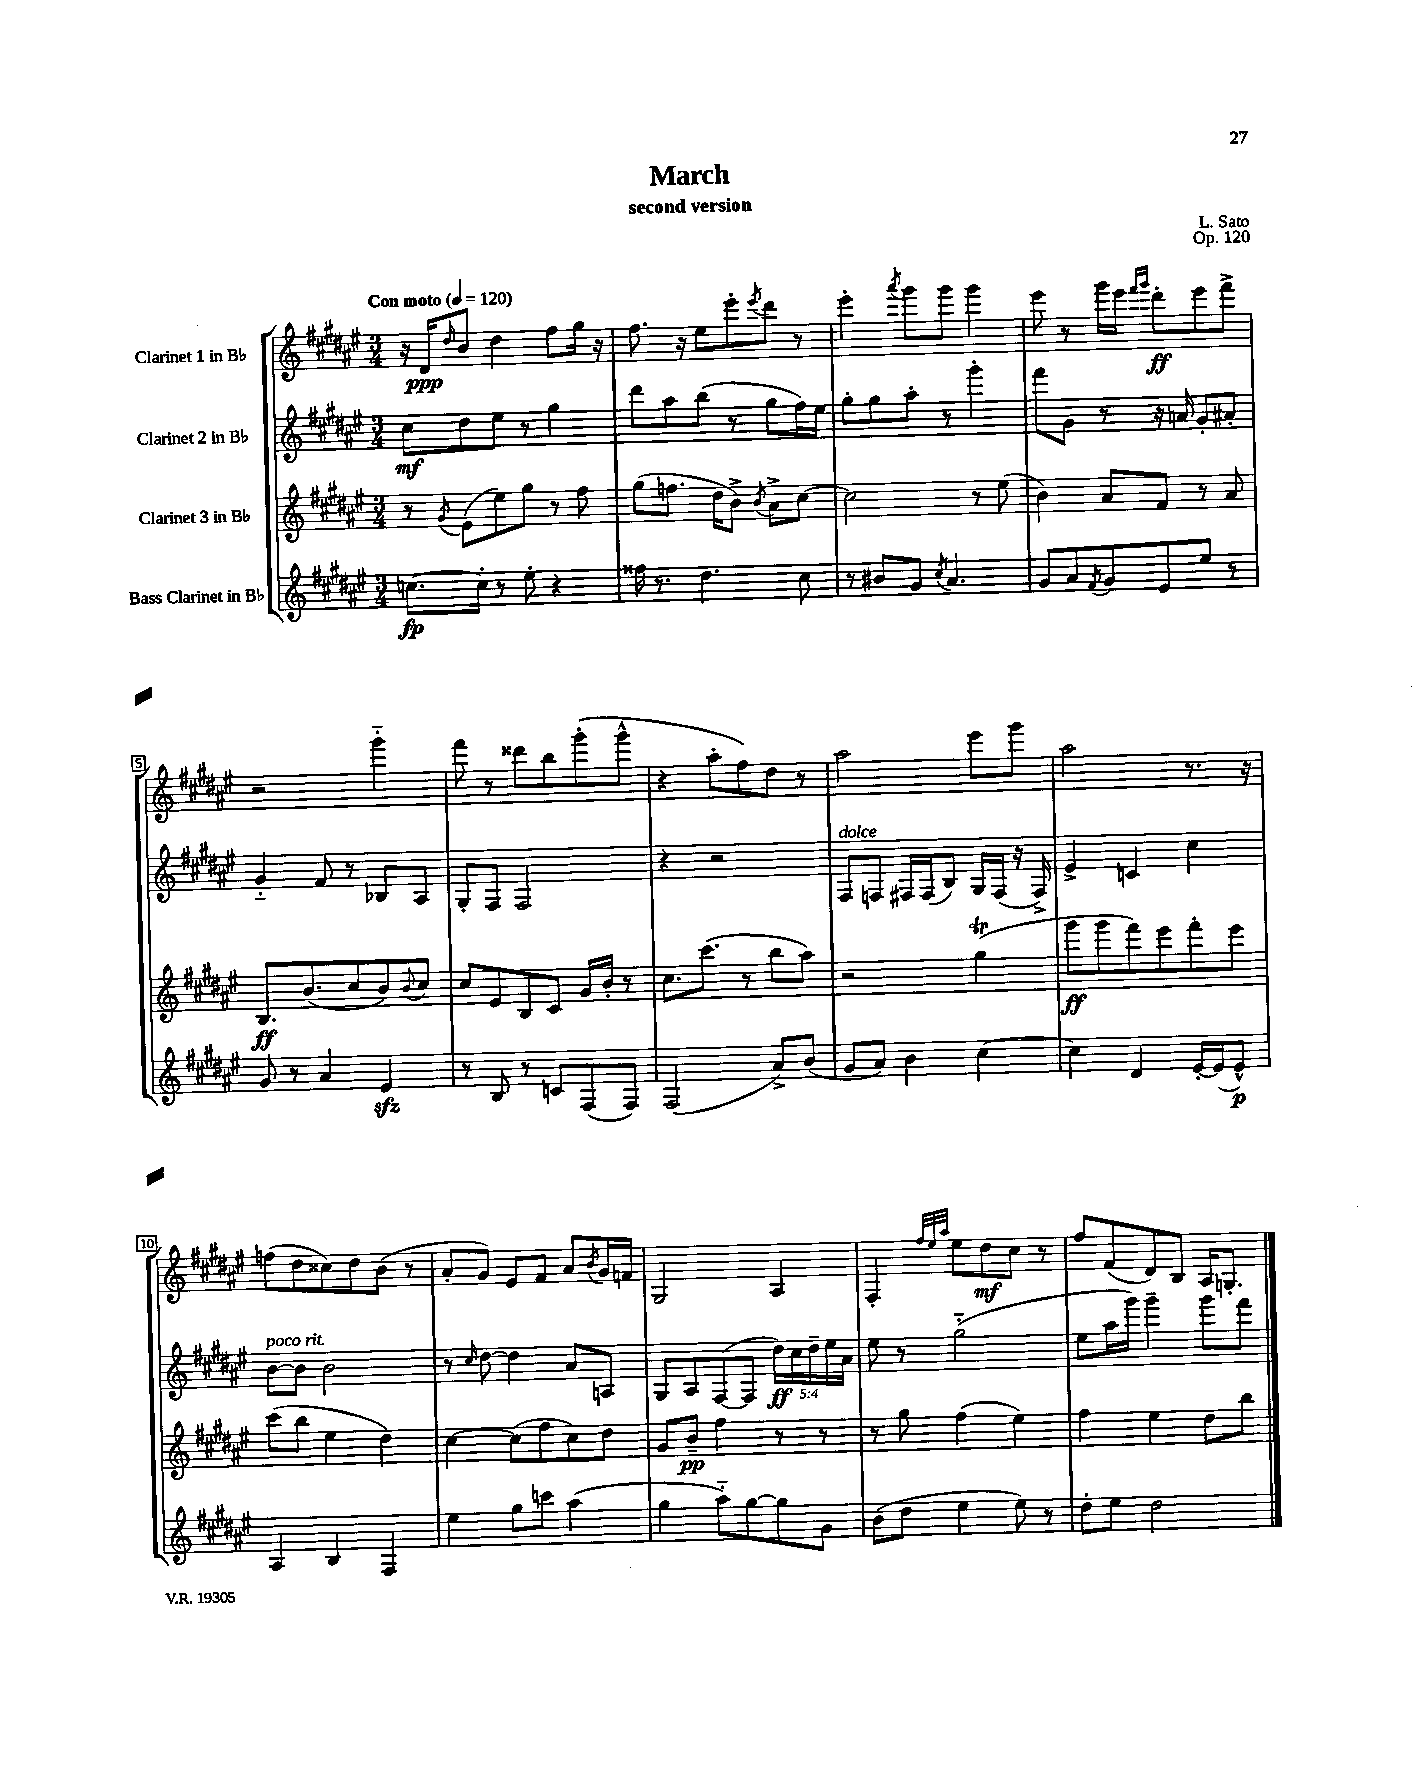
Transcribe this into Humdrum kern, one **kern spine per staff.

**kern	**dynam	**kern	**dynam	**kern	**dynam	**kern	**dynam
*part4	*part4	*part3	*part3	*part2	*part2	*part1	*part1
*staff4	*staff4	*staff3	*staff3	*staff2	*staff2	*staff1	*staff1
*I"Bass Clarinet in B♭	*	*I"Clarinet 3 in B♭	*	*I"Clarinet 2 in B♭	*	*I"Clarinet 1 in B♭	*
*clefG2	*	*clefG2	*	*clefG2	*	*clefG2	*
*k[f#c#g#d#a#e#]	*	*k[f#c#g#d#a#e#]	*	*k[f#c#g#d#a#e#]	*	*k[f#c#g#d#a#e#]	*
*M3/4	*	*M3/4	*	*M3/4	*	*M3/4	*
*MM120	*	*MM120	*	*MM120	*	*MM120	*
=1	=1	=1	=1	=1	=1	=1	=1
!	!	!	!	!	!	!LO:TX:a:B:t=Con moto	!
[8.ccn\L	fp	8r	.	8cc#\L	mf	16r	.
.	.	.	.	.	.	16d#/KL	ppp
.	.	8qg#/	.	.	.	16qqdd#/	.
.	.	(8e#\L	.	8dd#\	.	8b/J	.
16cc'\Jk]	.	.	.	.	.	.	.
8r	.	8ee#\)	.	8ee#\J	.	4dd#\	.
8ee#'\	.	8gg#\J	.	8r	.	.	.
4r	.	8r	.	4gg#\	.	8ff#\L	.
.	.	8ff#\	.	.	.	16gg#\Jk	.
.	.	.	.	.	.	16r	.
=2	=2	=2	=2	=2	=2	=2	=2
16ff##X\	.	(8gg#\L	.	8ddd#\L	.	8.ff#\	.
8.r	.	.	.	.	.	.	.
.	.	8.ffn\J	.	8aa#\	.	.	.
.	.	.	.	.	.	16r	.
4.dd#\	.	.	.	(8bb\J	.	8ee#\L	.
.	.	16dd#\KL	.	.	.	.	.
.	.	8b^\J)	.	8r	.	8eee#'\	.
.	.	8qb/	.	.	.	8qeee#/	.
.	.	8a#^\L	.	8gg#\L	.	8ddd#\J	.
8cc#\	.	[8cc#\J	.	16ff#\L)	.	8r	.
.	.	.	.	16ee#\JJ	.	.	.
=3	=3	=3	=3	=3	=3	=3	=3
8r	.	2cc#\]	.	8gg#'\L	.	4eee#'\	.
8b#X/L	.	.	.	8gg#\	.	.	.
.	.	.	.	.	.	8qaaa#/	.
8g#/J	.	.	.	8aa#'\J	.	8ggg#\L	.
8qcc#/	.	.	.	.	.	.	.
4.a#/	.	.	.	8r	.	8ggg#\J	.
.	.	8r	.	4ggg#'\	.	4ggg#\	.
.	.	(8ee#\	.	.	.	.	.
=4	=4	=4	=4	=4	=4	=4	=4
8g#/L	.	4b\)	.	8fff#\L	.	8eee#\	.
8a#/	.	.	.	8g#\J	.	8r	.
8qf#/	.	.	.	.	.	.	.
8g#/	.	8a#/L	.	8r	.	16ggg#\LL	.
.	.	.	.	.	.	16eee#\JJ	.
.	.	.	.	.	.	16qqfff#/LL	.
.	.	.	.	.	.	16qqggg#/JJ	.
8e#/	.	8f#/J	.	16r	.	8ddd#'\L	ff
.	.	.	.	16an/	.	.	.
8ee#/J	.	8r	.	8g#'/L	.	8eee#\	.
8r	.	8a#/	.	8a#X'/J	.	8fff#^\J	.
!!LO:LB:g=z
=5	=5	=5	=5	=5	=5	=5	=5
8g#/	.	8.B/L	ff	4g#/	.	2r	.
8r	.	.	.	.	.	.	.
.	.	(8.b/	.	.	.	.	.
4a#/	.	.	.	8f#/	.	.	.
.	.	8cc#/	.	8r	.	.	.
4e#zz/	.	8b/)	.	8B-X/L	.	4ggg#\	.
.	.	8qqb/	.	.	.	.	.
.	.	8cc#/J	.	8A#/J	.	.	.
=6	=6	=6	=6	=6	=6	=6	=6
8r	.	8cc#/L	.	8G#'/L	.	8fff#\	.
8B/	.	8e#/	.	8F#/J	.	8r	.
8r	.	8B/	.	2F#/	.	8ddd##X\L	.
8cn/L	.	8c#/J	.	.	.	8bb\	.
(8F#/	.	16g#/LL	.	.	.	(8ggg#'\	.
.	.	16b'/JJ	.	.	.	.	.
8F#/J)	.	8r	.	.	.	8ggg#^^\J	.
=7	=7	=7	=7	=7	=7	=7	=7
(2F#/	.	8.cc#\L	.	4r	.	4r	.
.	.	(8.ccc#\J	.	.	.	.	.
.	.	.	.	2r	.	8aa#'\L	.
.	.	8r	.	.	.	8ff#\)	.
8a#^/L)	.	8bb\L	.	.	.	8dd#\J	.
(8b/J	.	8aa#\J)	.	.	.	8r	.
=8	=8	=8	=8	=8	=8	=8	=8
!	!	!	!	!LO:TX:a:i:t=dolce	!	!	!
8g#/L	.	2r	.	8F#/L	.	2aa#\	.
8a#/J)	.	.	.	8Fn/J	.	.	.
4b\	.	.	.	16F#X/LL	.	.	.
.	.	.	.	(16F#/J	.	.	.
.	.	.	.	8B/J)	.	.	.
[4cc#\	.	(4gg#T\	.	16G#/LL	.	8eee#\L	.
.	.	.	.	(16F#/JJ	.	.	.
.	.	.	.	16r	.	8ggg#\J	.
.	.	.	.	16F#^/)	.	.	.
=9	=9	=9	=9	=9	=9	=9	=9
4cc#\]	.	8ggg#\L	ff	4e#^/	.	2aa#\	.
.	.	8ggg#\	.	.	.	.	.
4d#/	.	8fff#\)	.	4cn/	.	.	.
.	.	8eee#\	.	.	.	.	.
[16e#'/LL	.	8fff#'\	.	4cc#\	.	8.r	.
(16e#/J]	.	.	.	.	.	.	.
8e#^^/J)	p	8eee#\J	.	.	.	.	.
.	.	.	.	.	.	16r	.
!!LO:LB:g=z
=10	=10	=10	=10	=10	=10	=10	=10
!	!	!	!	!LO:TX:a:i:t=poco rit.	!	!	!
4A#/	.	(8ccc#\L	.	[8b\L	.	(8ffn\L	.
.	.	8bb\J	.	8b\J]	.	8dd#\	.
4B/	.	4ee#\	.	2b\	.	8cc##X\)	.
.	.	.	.	.	.	8dd#\	.
4F#/	.	4dd#\)	.	.	.	(8b\J	.
.	.	.	.	.	.	8r	.
=11	=11	=11	=11	=11	=11	=11	=11
4ee#\	.	[4cc#\	.	8r	.	8a#'/L	.
.	.	.	.	16qqcc#/	.	.	.
.	.	.	.	[8dd#\	.	8g#/J)	.
8gg#\L	.	(8cc#\L]	.	4dd#\]	.	8e#/L	.
8cccn\J	.	8ff#\	.	.	.	8f#/J	.
(4aa#\	.	8cc#\)	.	8a#/L	.	8a#/L	.
.	.	.	.	.	.	8qb/	.
.	.	8dd#\J	.	8An/J	.	16g#/L	.
.	.	.	.	.	.	16fn/JJ	.
=12	=12	=12	=12	=12	=12	=12	=12
4gg#\	.	8g#/L	.	8G#/L	.	2G#/	.
.	.	8b~/J	pp	8A#/	.	.	.
8aa#\L)	.	4ff#\	.	([8F#/	.	.	.
[8gg#\	.	.	.	8F#/J]	.	.	.
8gg#\]	.	8r	.	20dd#\LL)	ff	4A#/	.
.	.	.	.	20cc#\	.	.	.
.	.	.	.	20dd#~\	.	.	.
8g#\J	.	8r	.	.	.	.	.
.	.	.	.	20ee#\	.	.	.
.	.	.	.	20a#\JJ	.	.	.
=13	=13	=13	=13	=13	=13	=13	=13
(8b\L	.	8r	.	8ee#\	.	4F#'/	.
8dd#\J	.	8gg#\	.	8r	.	.	.
.	.	.	.	.	.	32qqff#/LLL	.
.	.	.	.	.	.	32qqee#/	.
.	.	.	.	.	.	32qqaa#/JJJ	.
4ee#\	.	(4ff#\	.	(2gg#\	.	8ee#\L	.
.	.	.	.	.	.	8dd#\	mf
8ee#\)	.	4ee#\)	.	.	.	8cc#\J	.
8r	.	.	.	.	.	8r	.
=14	=14	=14	=14	=14	=14	=14	=14
8dd#'\L	.	4ff#\	.	8ee#\L	.	8ff#/L	.
8ee#\J	.	.	.	16aa#\L	.	(8f#/	.
.	.	.	.	16ggg#\JJ)	.	.	.
2dd#\	.	4ee#\	.	4ggg#~\	.	8d#/)	.
.	.	.	.	.	.	8B/J	.
.	.	8dd#\L	.	8ggg#\L	.	16A#/KL	.
.	.	.	.	.	.	8.Gn'/J	.
.	.	8bb\J	.	8fff#\J	.	.	.
==	==	==	==	==	==	==	==
*-	*-	*-	*-	*-	*-	*-	*-
